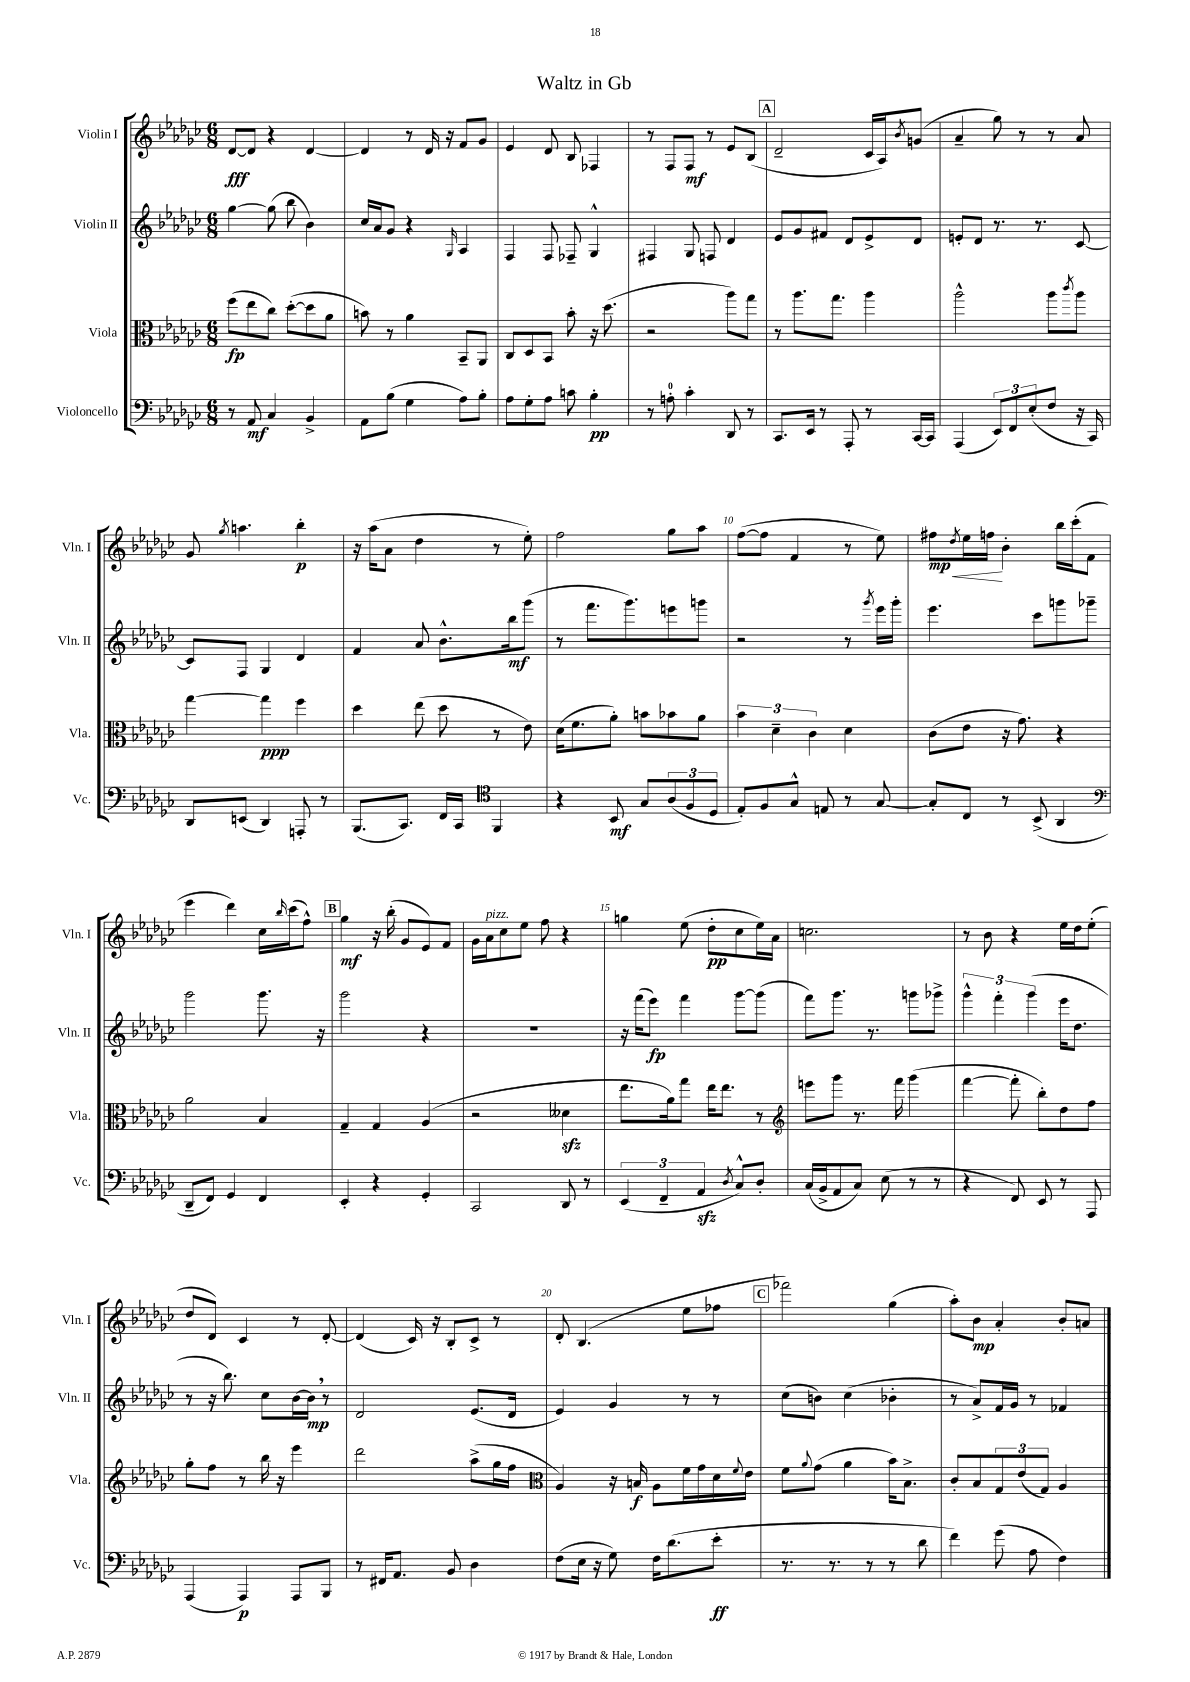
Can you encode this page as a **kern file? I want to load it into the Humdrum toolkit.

**kern	**kern	**kern	**kern
*staff4	*staff3	*staff2	*staff1
*clefF4	*clefC3	*clefG2	*clefG2
*k[b-e-a-d-g-c-]	*k[b-e-a-d-g-c-]	*k[b-e-a-d-g-c-]	*k[b-e-a-d-g-c-]
*M6/8	*M6/8	*M6/8	*M6/8
8r	(8ff	[4gg-	[8d-
8AA-	8ee-	.	8d-]
4C-	8cc-)	(8gg-]	4r
.	([8dd-'	8bb-	.
4BB-^	8dd-]	4b-)	[4d-
.	8a-	.	.
=	=	=	=
8AA-	8b)	16cc-	4d-]
.	.	16a-	.
(8B-	8r	8g-	.
4G-	4a-	4r	8r
.	.	.	16d-
.	.	.	16r
.	.	16qqG-	.
8A-)	8BB-~	4A-	8f
8B-'	8AA-	.	8g-
=	=	=	=
8A-	8C-	4F	4e-
8G-'	8D-	.	.
8A-	8BB-	8F	8d-
8c	8b-'	8F-~	8B-
4B-'	16r	4G-^^	4F-
.	(8.dd-	.	.
=	=	=	=
8r	2r	4F#	8r
8A'	.	.	8F
4c-'	.	8G-	8F
.	.	8F	8r
8DD-	8aa-)	4d-	8e-
8r	8gg-	.	(8B-
=	=	=	=
8.CC-	8r	8e-	2d-~
.	8.aa-	8g-	.
16EE-	.	.	.
8r	.	8f#	.
.	8.gg-	.	.
8AAA-'	.	8d-	.
8r	4aa-	8e-^	16c-
.	.	.	16A-)
.	.	.	8qb-
[16CC-	.	8d-	(8g
16CC-]	.	.	.
=	=	=	=
(4AAA-	2aa-^^	8e'	4a-~
.	.	8d-	.
12EE-)	.	8.r	8gg-)
12FF	.	.	.
.	.	.	8r
(12E-'	.	.	.
.	.	8.r	.
8F	8aa-	.	8r
.	8qccc-	.	.
16r	8aa-	[8c-	8a-
16CC-)	.	.	.
=	=	=	=
8DD-	[4gg-	8c-]	8g-
.	.	.	8qgg-
(8EE	.	8F	4.aa
4DD-)	4gg-]	4G-	.
8AAA'	4ff	4d-	4bb-'
8r	.	.	.
=	=	=	=
(8.BBB-	4dd-	4f	16r
.	.	.	(16aa-
.	.	.	8a-
8.CC-)	.	.	.
.	(8ee-	8a-	4dd-
16FF	8dd-	8.b-^^	.
16CC-	.	.	.
*clefC4	*	*	*
4FF	8r	.	8r
.	.	16bb-	.
.	8e-)	(8ggg-	8ee-')
=	=	=	=
4r	(16d-	8r	2ff
.	8.f	.	.
.	.	8.fff	.
8BB-	8a-')	.	.
.	.	8.ggg-)	.
8G-	8b	.	.
(12A-	8b-	8eee	8gg-
12F	.	.	.
.	8a-	8ggg	8aa-
12D-	.	.	.
=	=	=	=
8E-')	6b-	2r	([8ff
8F	.	.	8ff]
.	6d-~	.	.
8G-^^	.	.	4f
.	6c-	.	.
8E	.	.	.
8r	4d-	8r	8r
.	.	8qggg-	.
[8G-	.	16eee-	8ee-)
.	.	16ggg-'	.
=	=	=	=
8G-']	(8c-	4.eee-	8ff#
.	.	.	8qdd-
8C-	8e-	.	16ee-
.	.	.	16ff
8r	16r	.	4b-'
.	8.g-)	.	.
(8BB-^	.	8ccc-	.
4AA-	4r	8ggg	16bb-
.	.	.	(16ccc-'
.	.	8ggg-~	8f
=	=	=	=
*clefF4	*	*	*
8DD-~	2a-	2ggg-	4eee-
8FF)	.	.	.
4GG-	.	.	4ddd-)
4FF	4B-	8.ggg-	16cc-
.	.	.	16qqbb-
.	.	.	(16ccc-
.	.	.	8ff^^)
.	.	16r	.
=	=	=	=
4EE-'	4G-~	2ggg-	4gg-
4r	4G-	.	16r
.	.	.	(16bb-'
.	.	.	8g-
4GG-'	(4A-	4r	8e-)
.	.	.	8f
=	=	=	=
2CC-	2r	2.r	16g-
.	.	.	16a-
.	.	.	8cc-
.	.	.	8ee-
.	.	.	8ff
8DD-	4d--	.	4r
8r	.	.	.
=	=	=	=
(6EE-	8.ee-	16r	4gg
.	.	(16fff	.
.	.	8eee-)	.
6FF~	.	.	.
.	16a-)	.	.
.	8gg-	4fff	(8ee-
6AA-	.	.	.
.	16ee-	.	8dd-'
.	8.ee-	.	.
8qD-	.	.	.
8C-^^)	.	[8ggg-	8cc-
8D-'	8r	(8ggg-]	16ee-)
.	.	.	16a-
=	=	=	=
*	*clefG2	*	*
(16C-	8eee	8fff)	2.cc
16BB-^	.	.	.
8AA-	8ggg-	8.ggg-	.
8C-)	8.r	.	.
.	.	8.r	.
(8E-	.	.	.
.	16fff	.	.
8r	(4ggg-	8ggg	.
8r	.	8ggg-^	.
=	=	=	=
4r	[4fff	6ggg-^^	8r
.	.	.	8b-
.	.	6fff'	.
8FF)	8fff']	.	4r
.	.	(6ggg-	.
8EE-	8bb-')	.	.
8r	8dd-	16eee-	16ee-
.	.	8.dd-	16dd-
8AAA-	8ff	.	(8ee-'
=	=	=	=
(4AAA-	8gg-'	8r	8dd-
.	8ff	16r	8d-)
.	.	8.bb-)	.
4AAA-)	8r	.	4c-
.	16bb-	8cc-	.
.	16r	.	.
8AAA-	4eee-	[16b-	8r
.	.	16b-]	.
8BBB-	.	8r	[8d-'
=	=	=	=
8r	2ddd-	2d-	(4d-]
16FF#	.	.	.
8.AA-	.	.	.
.	.	.	16c-)
.	.	.	16r
8BB-	.	.	8B-'
4D-	(8aa-^	(8.e-	8c-^
.	16gg-	.	8r
.	16ff	16d-	.
=	=	=	=
*	*clefC3	*	*
(8F	4A-)	4e-)	8d-'
16E-	.	.	(4.B-
16r	.	.	.
8G-)	16r	4g-	.
.	16B	.	.
16F	8A-	.	.
(8.d-	.	.	.
.	16f	8r	8ee-
.	16g-	.	.
8e-'	16d-	8r	8ff-
.	8qqf	.	.
.	16e-	.	.
=	=	=	=
8.r	8f	(8cc-	2fff-)
.	8qqa-	.	.
.	(8g-	8b)	.
8.r	.	.	.
.	4a-	(4cc-	.
8r	.	.	.
8r	16b-)	4b-'	(4gg-
.	8.B-^	.	.
8d-	.	.	.
=	=	=	=
4f)	8c-'	8r	8aa-')
.	8B-	8a-^)	8b-
(8g-	12G-	16f	4a-'
.	.	16g-	.
.	(12e-	.	.
8A-	.	8r	.
.	12G-)	.	.
4F)	4A-	4f-	8b-'
.	.	.	8a
==	==	==	==
*-	*-	*-	*-
